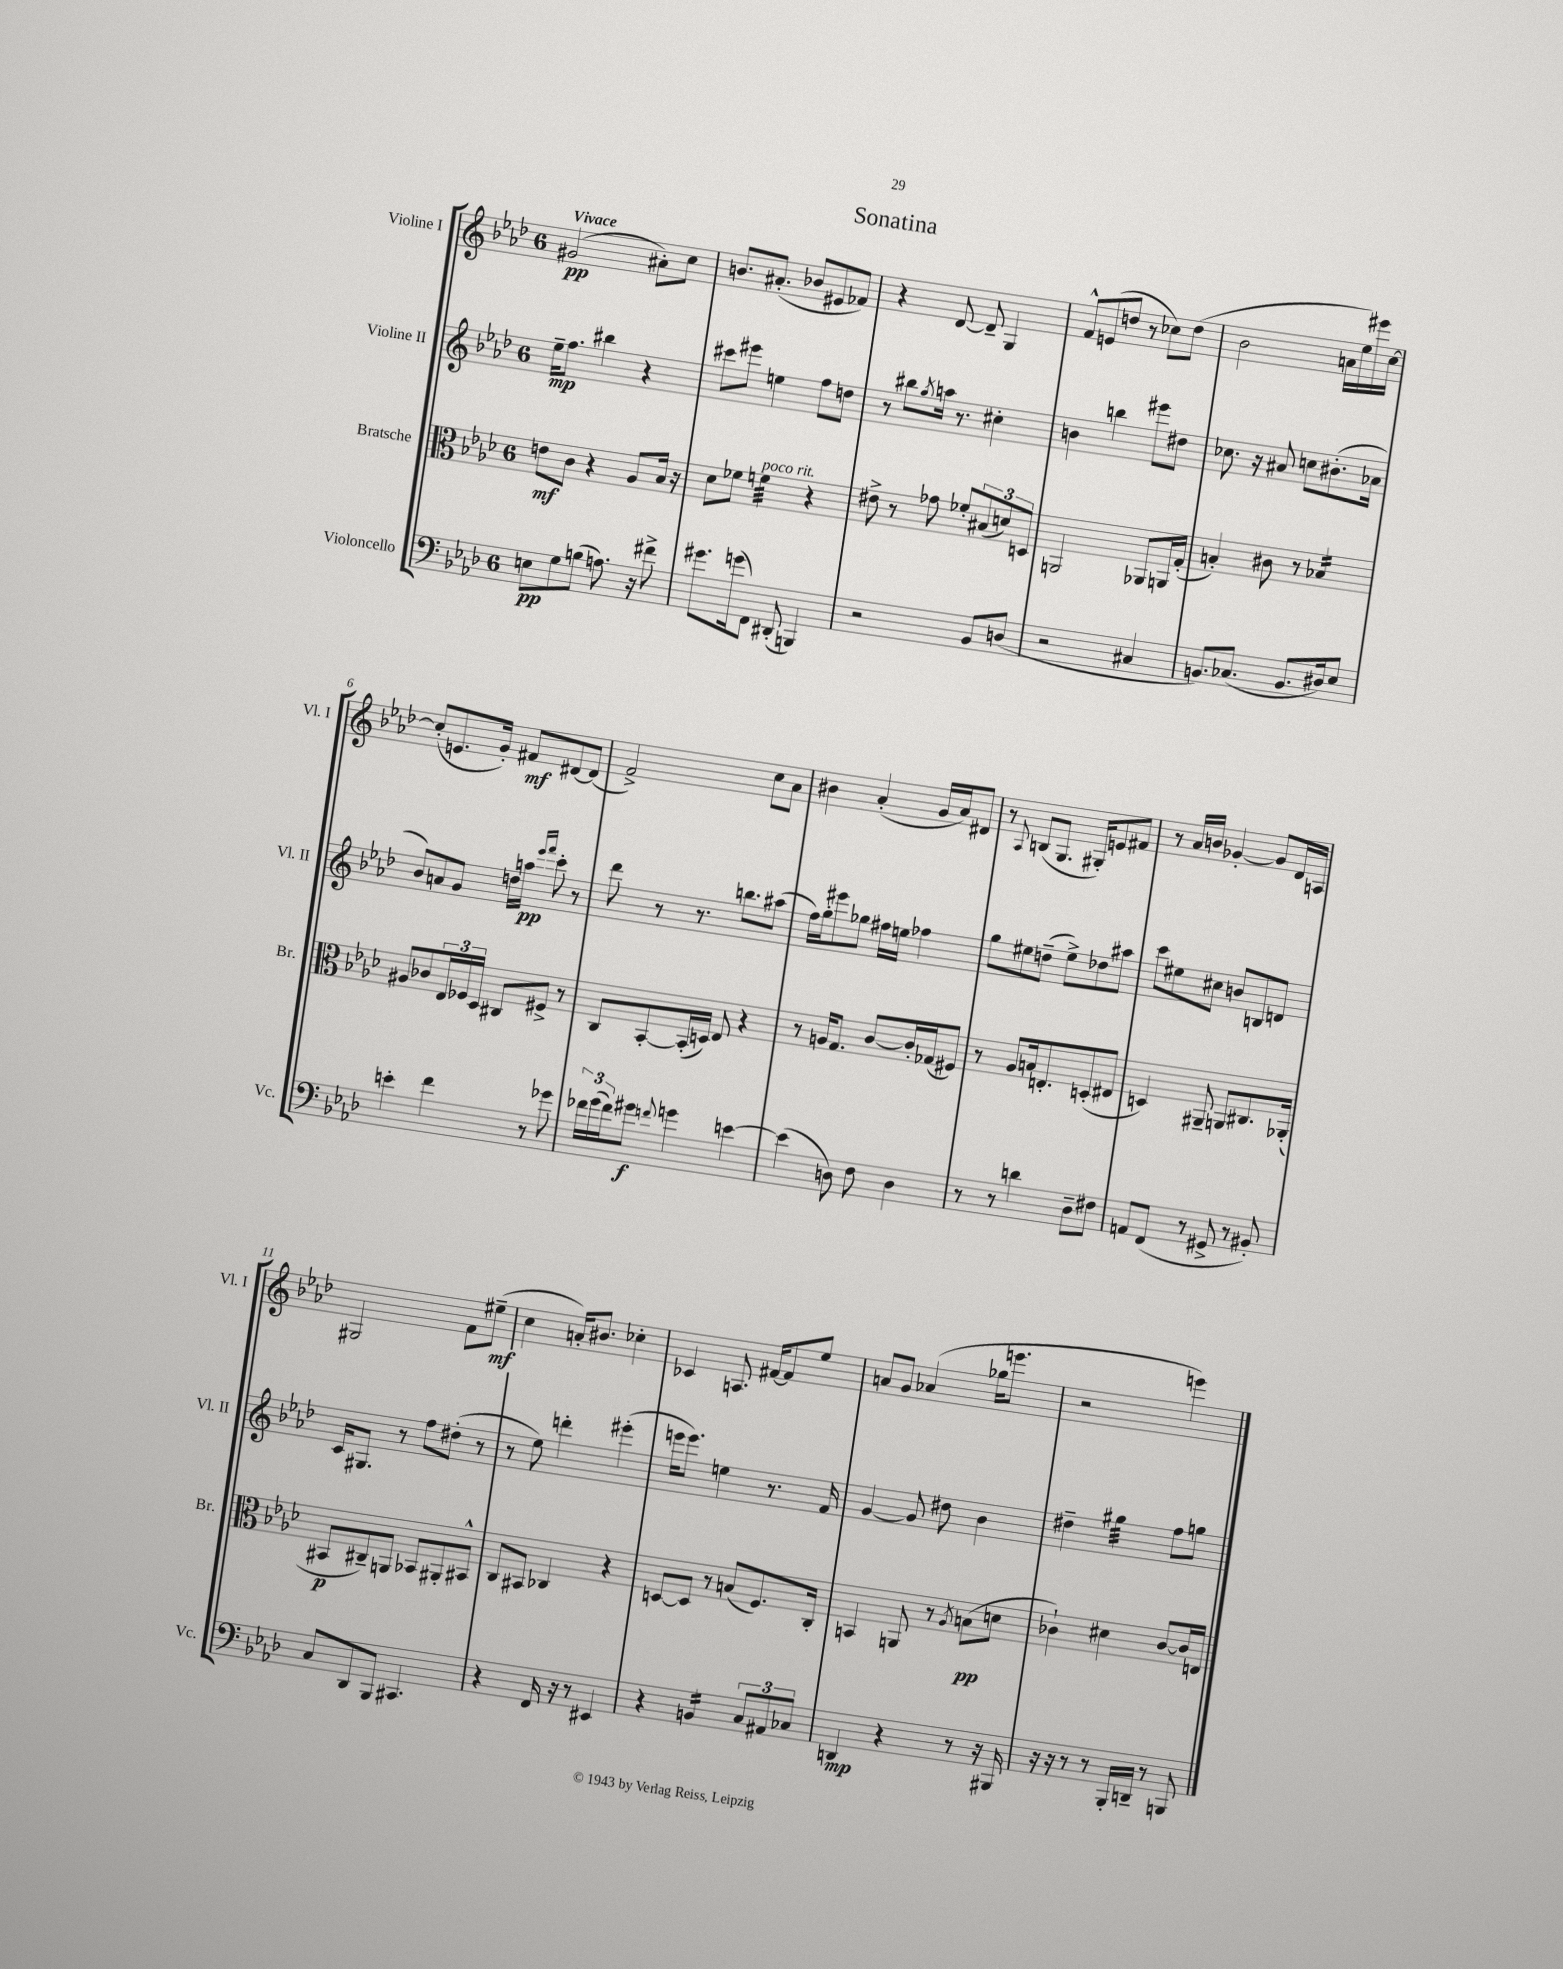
\header { title = "Sonatina" }
<<
\new StaffGroup <<
\new Staff = "s0" \with { instrumentName = "Violine I" shortInstrumentName = "Vl. I" } {
    \clef treble \key aes \major \once \override Staff.TimeSignature.style = #'single-digit \time 6/8 \tempo "Vivace"
    gis'2\pp( ais'8-.) c''8 |
    b'8. ais'8.-.( bes'8 eis'8 fes'8) |
    r4 des'8~ des'8-- g4 |
    f'8-^ e'8( d''8 r8 ces''8) d''8( |
    bes'2 a'16 ees''16) eis'''16 c''16~ |
    c''8-.( e'8. g'16-.) fis'8\mf dis'8~ dis'8( |
    f'2->) c''8 aes'8 |
    bis'4 aes'4-.( g'16 aes'16) dis'8 |
    r8 \appoggiatura { aes8 } b8( g8. gis16-.) e'8 fis'8 |
    r8 aes'16 b'16 ges'4~-. ges'8 des'16 a16 |
    gis2 f'8 eis''8--\mf( |
    c''4 a'16-.) bis'8. ces''4-. |
    ces'4 a8. fis'16~ fis'8 ees''8 |
    a'8 g'8 aes'4( ges''16 e'''8. |
    r2 e'''4) \bar "|." |
}
\new Staff = "s1" \with { instrumentName = "Violine II" shortInstrumentName = "Vl. II" } {
    \clef treble \key aes \major \once \override Staff.TimeSignature.style = #'single-digit \time 6/8
    ees''16--\mp f''8. bis''4 r4 |
    cis'''8 eis'''8 e''4 f''8 d''8 |
    r8 bis''8 \acciaccatura { g''8 } a''16 r8. cis''4-. |
    b'4 b''4 eis'''8 dis''8 |
    ces''8. r16 ais'8 c''8 bis'8.-.( aes'16 |
    bes'8) a'8 g'8 d''16 a''16\pp \grace { ees'''16 f'''16 } c'''8-. r8 |
    des'''8 r8 r8. b''8. ais''8( |
    f''16) g''16-. eis'''8 ges''8 fis''16 e''16 fes''4 |
    g''8 eis''8 d''8--( eis''8->) des''8 ais''8 |
    c'''8 eis''8 cis''8 b'8 b8 d'8 |
    c'16 gis8. r8 f''8 dis''8-.( r8 |
    r8 ees''8) d'''4-. eis'''4-.( |
    e'''16 e'''8.) e''4 r8. f'16 |
    g'4~ g'8 dis''8 bes'4 |
    dis''4-- gis''4:32 f''8 g''8 \bar "|." |
}
\new Staff = "s2" \with { instrumentName = "Bratsche" shortInstrumentName = "Br." } {
    \clef alto \key aes \major \once \override Staff.TimeSignature.style = #'single-digit \time 6/8
    e'8\mf c'8 r4 aes8 bes16 r16 |
    des'8 fes'8 f'4:32^\markup { \italic "poco rit." } r4 |
    eis'8-> r8 ges'8 fes'8-. \tuplet 3/2 { bis8( d'8) d8 } |
    a,2 aes,8 a,16 g16-.( |
    b4-.) cis'8 r8 bes4:16 |
    ais8 ces'8 \tuplet 3/2 { ees16 fes16 des16 } cis8 fis8-> r8 |
    c8 bes,8~-. bes,16-.( d16) ees8 r4 |
    r8 a16 g8. c'8~ c'16-. ges16( fis8) |
    r8 aes8 b16 e8.-. d8-.( eis8 |
    d4) ais,8-- a,8 cis8. aes,16-.( |
    bis,8\p cis8--) a,8 bes,8 ais,8-. bis,8-^ |
    c8 bis,8 ces4 r4 |
    d8~ d8 r8 b8( f8.) c16-. |
    b,4 a,8 r8 \acciaccatura { aes8 } b8\pp( d'8 |
    ces'4-!) dis'4 ces'8~ ces'16 e16 \bar "|." |
}
\new Staff = "s3" \with { instrumentName = "Violoncello" shortInstrumentName = "Vc." } {
    \clef bass \key aes \major \once \override Staff.TimeSignature.style = #'single-digit \time 6/8
    e8\pp g8 b8( a8.) r16 fis'8-> |
    gis'8. g'16( f,8) dis,8-.( b,,4) |
    r2 bes,8 d8( |
    r2 cis4 |
    b,8.) ces8.( b,8. dis16) ees8 |
    e'4-. f'4 r8 ges'8 |
    \tuplet 3/2 { fes'16 g'16( fes'16) } gis'8\f \appoggiatura { f'8 } g'4 e'4~ |
    e'4( d8) f8 d4 |
    r8 r8 d'4 des8-- fis8 |
    a,8 f,8( r8 gis,8-> r8 bis,8-.) |
    c8 des,8 bes,,8 cis,4. |
    r4 f,16 r16 r8 eis,4 |
    r4 b,4:16 \tuplet 3/2 { c8 ais,8 ces8 } |
    d,4\mp r4 r8 r16 bis,,16 |
    r16 r16 r8 r8 bes,,16-. d,16-- r8 b,,8 \bar "|." |
}
>>
>>
